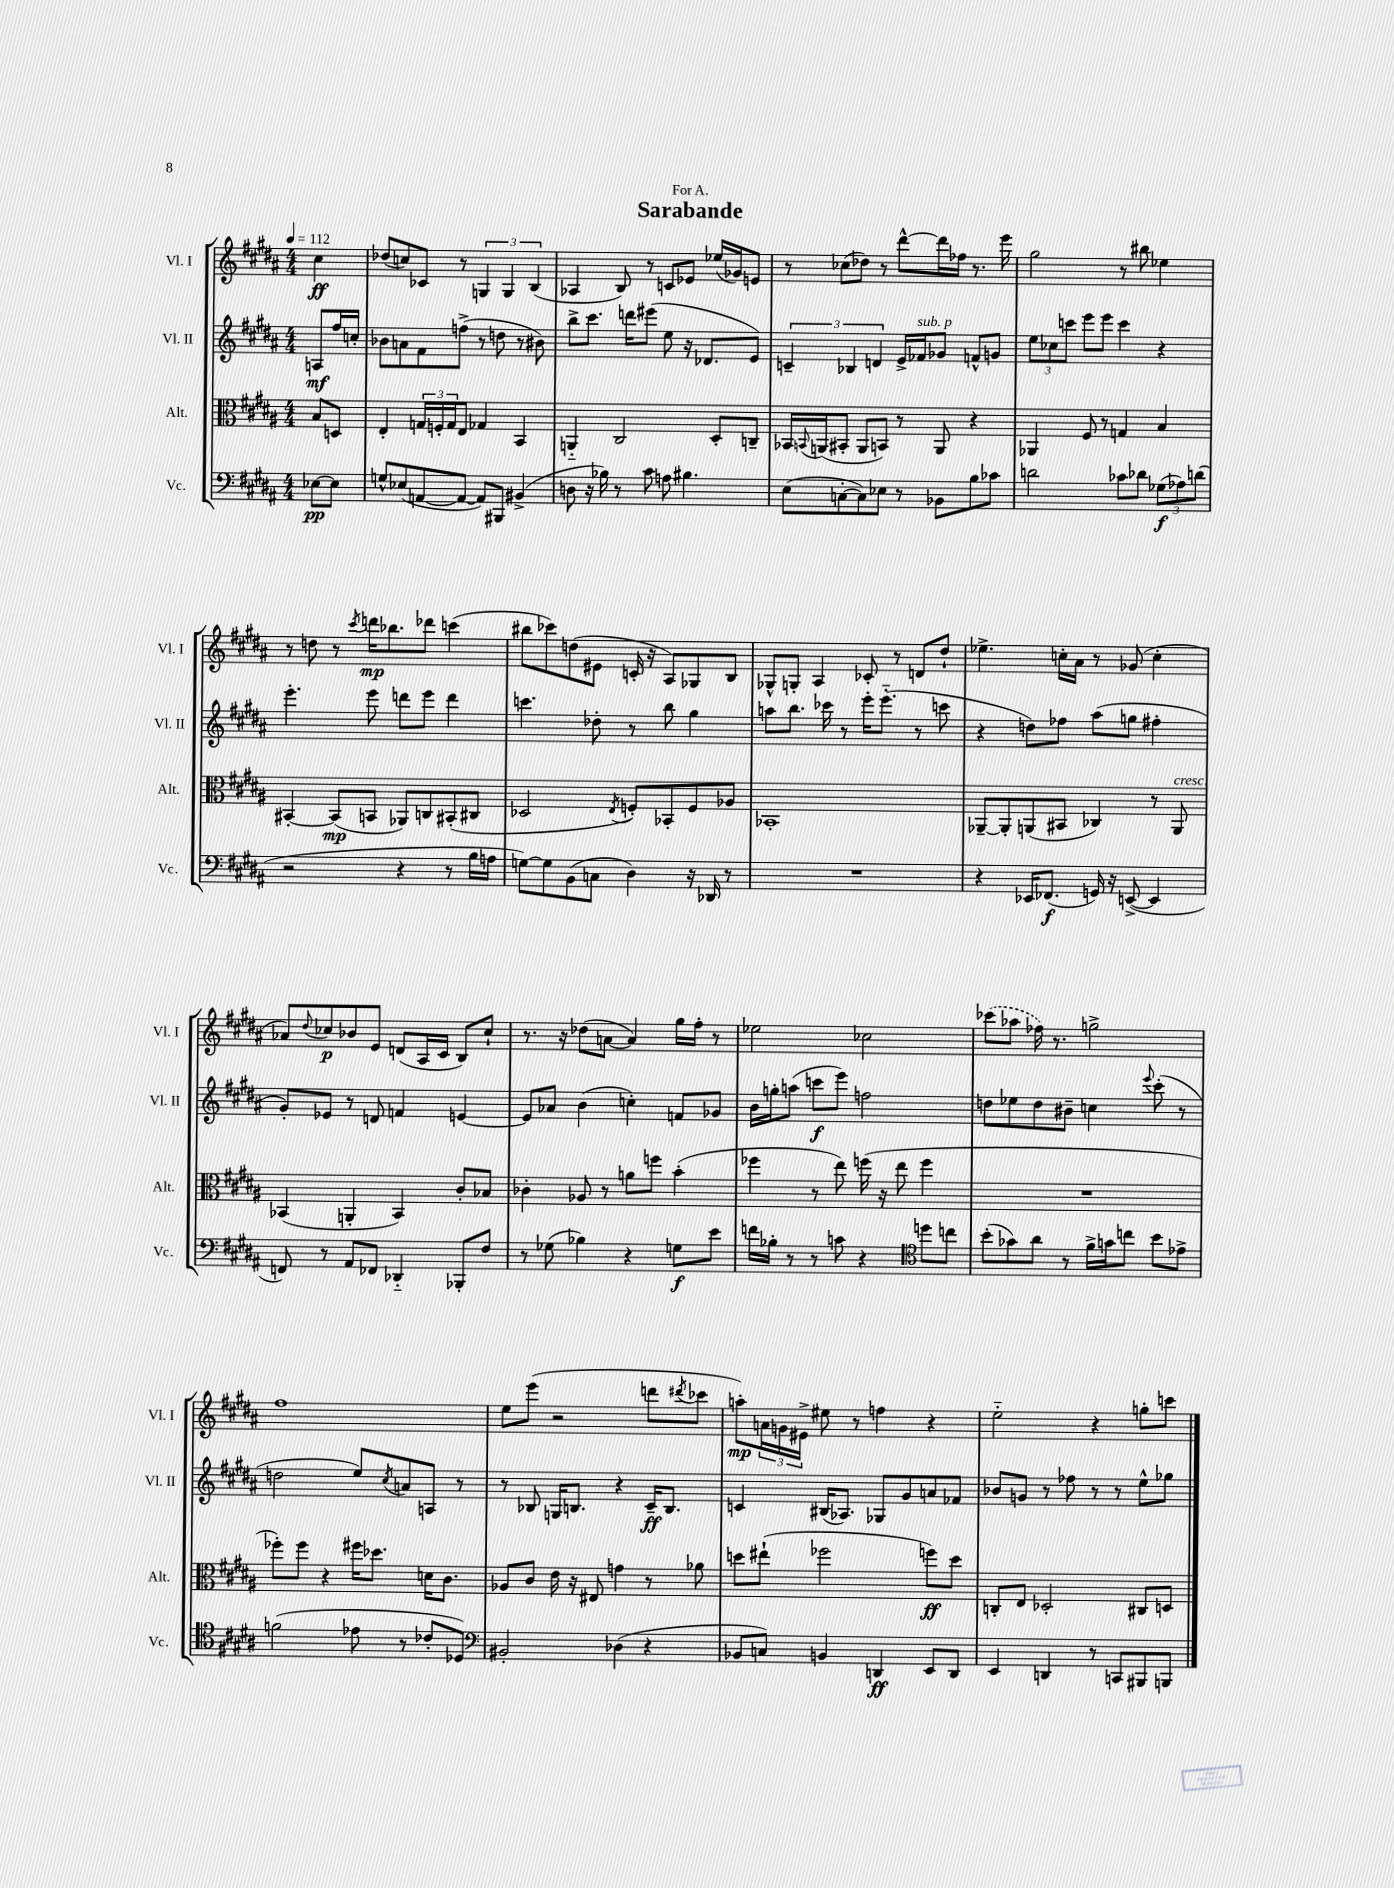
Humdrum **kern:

**kern	**dynam	**kern	**dynam	**kern	**dynam	**kern	**dynam
*part4	*part4	*part3	*part3	*part2	*part2	*part1	*part1
*staff4	*staff4	*staff3	*staff3	*staff2	*staff2	*staff1	*staff1
*I"Vc.	*	*I"Alt.	*	*I"Vl. II	*	*I"Vl. I	*
*I'Vc.	*	*I'Alt.	*	*I'Vl. II	*	*I'Vl. I	*
*clefF4	*	*clefC3	*	*clefG2	*	*clefG2	*
*k[f#c#g#d#a#]	*	*k[f#c#g#d#a#]	*	*k[f#c#g#d#a#]	*	*k[f#c#g#d#a#]	*
*M4/4	*	*M4/4	*	*M4/4	*	*M4/4	*
*MM112	*	*MM112	*	*MM112	*	*MM112	*
=	=	=	=	=	=	=	=
[8E-X\L	pp	8B/L	.	8An/L	mf	4cc#\	ff
8E-\J]	.	8Dn/J	.	16ff#/L	.	.	.
.	.	.	.	16ccn'/JJ	.	.	.
=1	=1	=1	=1	=1	=1	=1	=1
8Gn^^/L	.	4E'/	.	8b-X\L	.	(8dd-X/L	.
(8E-X/	.	.	.	8an\	.	8ccn/)	.
[8AAn/	.	24Gn/LL	.	8f#\	.	8c-X/J	.
.	.	24Fn'/	.	.	.	.	.
.	.	24G/J	.	.	.	.	.
8AA/J_	.	8E/J	.	(8ffn^\J	.	8r	.
8AA/L])	.	4G-X/	.	8r	.	6Gn/	.
8BBB#X/J	.	.	.	8ddn\	.	.	.
.	.	.	.	.	.	6G/	.
(4BB#X^/	.	4BB/	.	8r	.	.	.
.	.	.	.	.	.	(6B/	.
.	.	.	.	8b#X\)	.	.	.
=2	=2	=2	=2	=2	=2	=2	=2
8Dn\	.	4AAn/	.	8bb^\L	.	4A-X/	.
16r	.	.	.	8.ccc#\J	.	.	.
16B-X\)	.	.	.	.	.	.	.
8r	.	2C#/	.	.	.	8B/)	.
.	.	.	.	16dddn\KL	.	.	.
8c#\	.	.	.	(8eee#X\J	.	8r	.
8An\	.	.	.	8ee\	.	8cn/L	.
4.B#X\	.	.	.	16r	.	8e-X/J	.
.	.	.	.	8.d-X/L	.	.	.
.	.	8D#'/L	.	.	.	(16ee-X/LL	.
.	.	.	.	.	.	16g-X/J)	.
.	.	8Cn~/J	.	8e/J)	.	8en/J	.
=3	=3	=3	=3	=3	=3	=3	=3
(8E\L	.	16BB-X/LL	.	6cn~/	.	8r	.
.	.	8qqBBn/	.	.	.	.	.
.	.	(16AAn/J	.	.	.	.	.
[8Cn'\	.	8BB#X'/J	.	.	.	(8cc-X\L	.
.	.	.	.	6B-X/	.	.	.
8C\])	.	8AA/L	.	.	.	8dd-X\J)	.
.	.	.	.	6dn/	.	.	.
8E-X\J	.	8BBn/J)	.	.	.	8r	.
8r	.	8r	.	16e^/LL	.	[8ddd#^^\L	.
!	!	!	!	!LO:TX:a:i:t=sub. p	!	!	!
.	.	.	.	16f-X/J	.	.	.
8BB-X\L	.	8AA/	.	8g-X/J	.	16ddd#\L]	.
.	.	.	.	.	.	16ff-X\JJ	.
8B\	.	4r	.	8fn^^/L	.	8.r	.
8c-X\J	.	.	.	8gn/J	.	.	.
.	.	.	.	.	.	16eee\	.
=4	=4	=4	=4	=4	=4	=4	=4
2dn\	.	4AA-X/	.	12ee\L	.	2gg#\	.
.	.	.	.	12cc-X\	.	.	.
.	.	.	.	12cccn\J	.	.	.
.	.	8F#/	.	8eee\L	.	.	.
.	.	8r	.	8eee\J	.	.	.
8c-X\L	.	4Gn/	.	4ccc\	.	8r	.
8d-X\J	.	.	.	.	.	8bb#X\	.
(12G-X\L	f	4B/	.	4r	.	4ee-X\	.
12A-X\)	.	.	.	.	.	.	.
(12dn\J	.	.	.	.	.	.	.
!!LO:LB:g=z
=5	=5	=5	=5	=5	=5	=5	=5
2r	.	[4BB#X'/	.	4.eee'\	.	8r	.
.	.	.	.	.	.	8ddn\	.
.	.	(8BB#/L]	mp	.	.	8r	.
.	.	.	.	.	.	8qccc#/	.
.	.	8BBn/J	.	8eee\	.	16dddn\KL	mp
.	.	.	.	.	.	8.bb-X\	.
4r	.	8AA-X/L)	.	8dddn\L	.	.	.
.	.	8Cn/	.	8eee\J	.	8ddd-X\J	.
8r	.	(8BB#X'/	.	4ddd\	.	(4cccn\	.
16B\LL	.	8C#X/J	.	.	.	.	.
16An\JJ	.	.	.	.	.	.	.
=6	=6	=6	=6	=6	=6	=6	=6
[8Gn\L)	.	2D-X/	.	4.cccn\	.	8bb#X\L	.
8G\]	.	.	.	.	.	8ccc-X\)	.
(8BB\	.	.	.	.	.	(8ddn\	.
8Cn\J	.	.	.	8dd-X'\	.	8e#X\J	.
.	.	8qE/	.	.	.	.	.
4D#\)	.	8Fn'/L)	.	8r	.	16cn'/	.
.	.	.	.	.	.	16r	.
.	.	8BB-X'/	.	8bb\	.	8A#/L)	.
16r	.	8F/	.	4gg#\	.	8G-X/	.
16DD-X/	.	.	.	.	.	.	.
8r	.	8A-X/J	.	.	.	8B/J	.
=7	=7	=7	=7	=7	=7	=7	=7
1r	.	1BB-X'	.	8aan\L	.	8G-X^^/L	.
.	.	.	.	8.bb\J	.	8Gn'/J	.
.	.	.	.	.	.	4A#/	.
.	.	.	.	16ccc-X\	.	.	.
.	.	.	.	8r	.	.	.
.	.	.	.	16eee'\KL	.	8c-X'/	.
.	.	.	.	(8.eee\J	.	.	.
.	.	.	.	.	.	8r	.
.	.	.	.	8r	.	8dn/L	.
.	.	.	.	8cccn\	.	8dd#`/J	.
=8	=8	=8	=8	=8	=8	=8	=8
4r	.	[8AA-X~/L	.	4r	.	4.ee-X^\	.
.	.	8AA-'/]	.	.	.	.	.
16EE-X/KL	.	(8AAn/	.	8ddn\L)	.	.	.
(8.FF-X/J	f	.	.	.	.	.	.
.	.	8BB#X/J	.	8ff-X\J	.	16ccn'\LL	.
.	.	.	.	.	.	16a#\JJ	.
16GGn/)	.	4C-X/)	.	(8aa#\L	.	8r	.
16r	.	.	.	.	.	.	.
([8EEn^/	.	.	.	8ggn\J	.	(8g-X/	.
4EE/]	.	8r	.	4ff#X'\	.	4cc'\	.
!	!	!LO:TX:a:i:t=cresc.	!	!	!	!	!
.	.	8AA/	.	.	.	.	.
!!LO:LB:g=z
=9	=9	=9	=9	=9	=9	=9	=9
8FFn/)	.	(4BB-X/	.	8g#'/L)	.	8a-X/L)	.
.	.	.	.	.	.	8qqdd#/	.
8r	.	.	.	8e-X/J	.	8cc-X/	p
8AA#/L	.	4AAn'/	.	8r	.	8b-X/	.
8FF-X/J	.	.	.	8dn/	.	8e/J	.
4DD-X/	.	4BB-/)	.	4fn/	.	(8dn/L	.
.	.	.	.	.	.	16A#/L	.
.	.	.	.	.	.	16c#/JJ	.
8BBB-X'/L	.	8c#'/L	.	[4en/	.	8B/L)	.
8F#/J	.	8B-X/J	.	.	.	8cc-`/J	.
=10	=10	=10	=10	=10	=10	=10	=10
8r	.	4c-X'\	.	8e/L]	.	8.r	.
(8G-X\	.	.	.	8a-X/J	.	.	.
.	.	.	.	.	.	16r	.
4B-X\)	.	8A-X/	.	(4b\	.	(8dd-X\L	.
.	.	8r	.	.	.	[8an\J	.
4r	.	8an\L	.	4ccn'\)	.	4a/])	.
.	.	8ffn\J	.	.	.	.	.
8Gn\L	f	(4b'\	.	8fn/L	.	16gg#\LL	.
.	.	.	.	.	.	16ff#'\JJ	.
8e\J	.	.	.	8g-X/J	.	8r	.
=11	=11	=11	=11	=11	=11	=11	=11
16fn\LL	.	4ff-X\	.	16b\LL	.	2ee-X\	.
16B-X'\JJ	.	.	.	16ggn'\J	.	.	.
8r	.	.	.	(8aan\J	.	.	.
8r	.	8r	.	8cccn\L	f	.	.
8cn\	.	8ee\)	.	8eee\J)	.	.	.
4r	.	(16ffn\	.	2ffn\	.	2cc-X\	.
.	.	16r	.	.	.	.	.
.	.	8ee\	.	.	.	.	.
*clefC4	*	*	*	*	*	*	*
8ddn\L	.	4ff\	.	.	.	.	.
8ccn\J	.	.	.	.	.	.	.
=12	=12	=12	=12	=12	=12	=12	=12
(8b'\L	.	1r	.	8ddn\L	.	(8ccc-X\L	.
8g-X\)	.	.	.	8ee-X\	.	8aa-X\J	.
8a#\J	.	.	.	8dd\	.	16ff-X\)	.
.	.	.	.	.	.	8.r	.
8r	.	.	.	8b#X~\J	.	.	.
16f#^\LL	.	.	.	4ccn\	.	2ggn^\	.
16gn\J	.	.	.	.	.	.	.
8ccn\J	.	.	.	.	.	.	.
.	.	.	.	8qqeee/	.	.	.
8b\L	.	.	.	(8ccc#'\	.	.	.
8e-X^\J	.	.	.	8r	.	.	.
!!LO:LB:g=z
=13	=13	=13	=13	=13	=13	=13	=13
(2fn\	.	8ff-X'\L)	.	2ddn\	.	1ff#	.
.	.	8ff-\J	.	.	.	.	.
.	.	4r	.	.	.	.	.
8e-X\	.	16ff#X\KL	.	8ee/L)	.	.	.
.	.	8.dd-X\J	.	.	.	.	.
.	.	.	.	8qcc#/	.	.	.
8r	.	.	.	8an/	.	.	.
8c-X'/L	.	16dn\KL	.	8An/J	.	.	.
.	.	8.c#\J	.	.	.	.	.
8D-X/J)	.	.	.	8r	.	.	.
=14	=14	=14	=14	=14	=14	=14	=14
*clefF4	*	*	*	*	*	*	*
2BB#X'/	.	8A-X/L	.	8r	.	8ee\L	.
.	.	8c#/J	.	8B-X/	.	(8eee\J	.
.	.	16e\	.	16Gn/KL	.	2r	.
.	.	16r	.	8.Bn/J	.	.	.
.	.	8E#X/	.	.	.	.	.
(4D-X\	.	4gn\	.	4r	.	.	.
4r	.	8r	.	16c#~/KL	ff	8dddn\L	.
.	.	.	.	8.B/J	.	.	.
.	.	.	.	.	.	8qddd#X/	.
.	.	8a-X\	.	.	.	8ccc-X\J	.
=15	=15	=15	=15	=15	=15	=15	=15
8BB-X/L	.	8ddn\L	.	4cn/	.	8aan'\L)	mp
8Cn/J)	.	(8ee#X`\J	.	.	.	24an\L	.
.	.	.	.	.	.	24gn\	.
.	.	.	.	.	.	24e#X^\JJ	.
4BBn/	.	2ff-X\	.	(16B#X/KL	.	8ee#X\	.
.	.	.	.	8.A-X/J)	.	.	.
.	.	.	.	.	.	8r	.
4DDn/	ff	.	.	8G-X/L	.	4ffn\	.
.	.	.	.	8g#/	.	.	.
8EE/L	.	8ffn\L)	ff	8an/	.	4r	.
8DD/J	.	8dd\J	.	8f-X/J	.	.	.
=16	=16	=16	=16	=16	=16	=16	=16
4EE/	.	8Cn'/L	.	8b-X/L	.	2ee\	.
.	.	8E/J	.	8gn/J	.	.	.
4DDn/	.	2D-X'/	.	8r	.	.	.
.	.	.	.	8ff-X\	.	.	.
8r	.	.	.	8r	.	4r	.
8CCn/L	.	.	.	8r	.	.	.
8BBB#X/	.	8C#X/L	.	8ee^^\L	.	8ggn'\L	.
8BBBn/J	.	8Dn/J	.	8gg-X\J	.	8cccn\J	.
==	==	==	==	==	==	==	==
*-	*-	*-	*-	*-	*-	*-	*-
